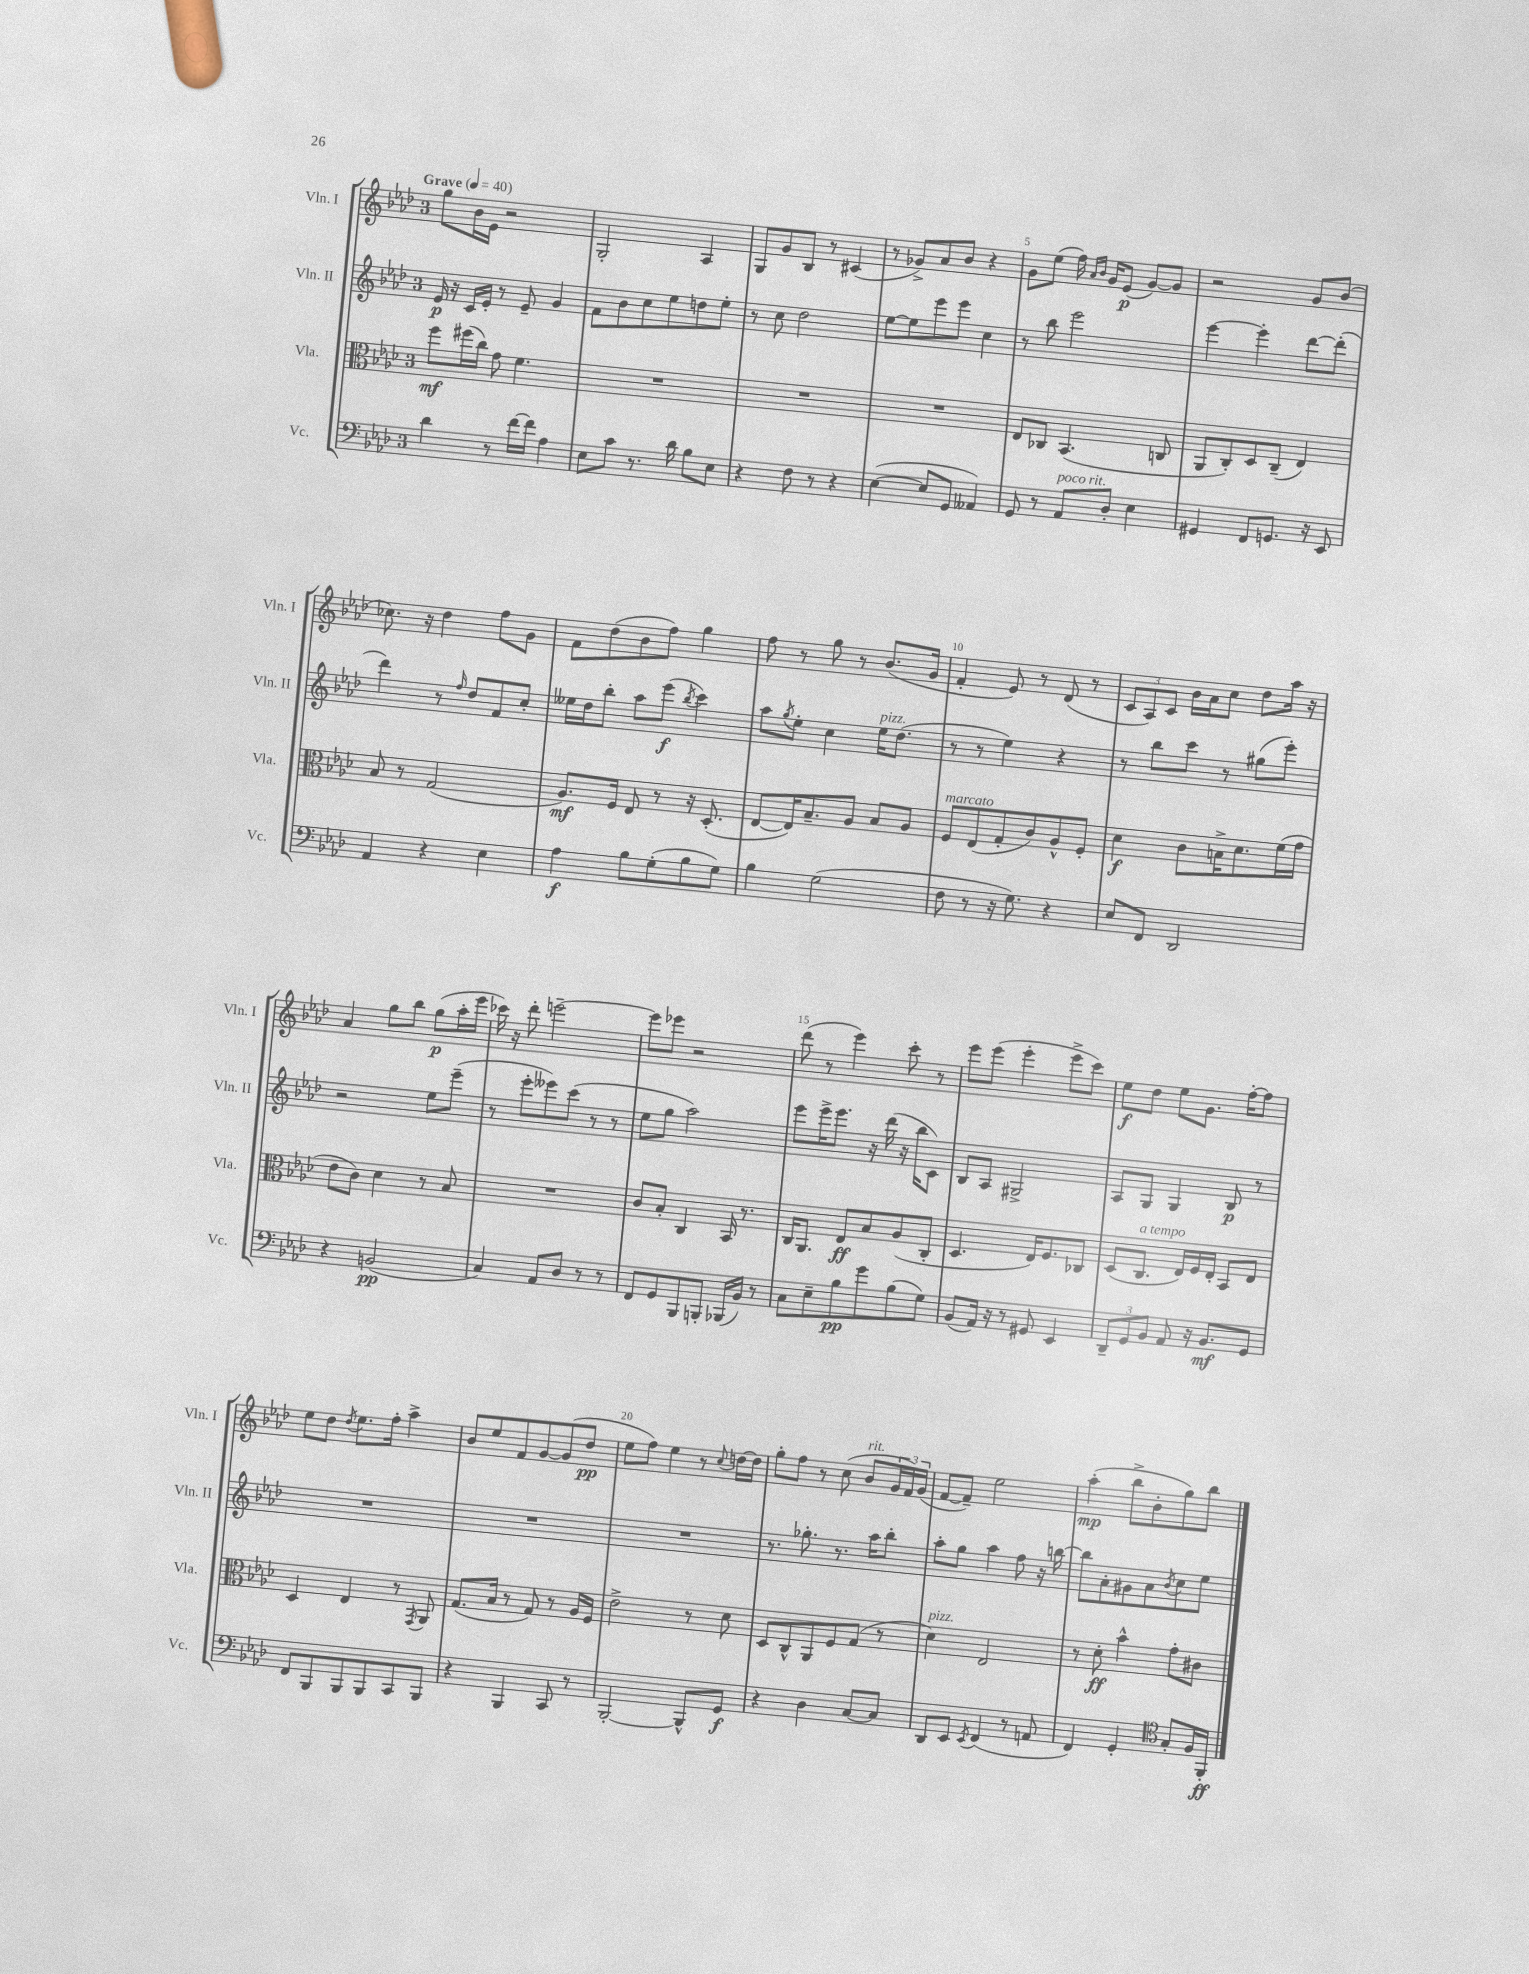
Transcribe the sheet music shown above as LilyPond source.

<<
\new StaffGroup <<
\new Staff = "s0" \with { instrumentName = "Vln. I" shortInstrumentName = "Vln. I" } {
    \clef treble \key aes \major \once \override Staff.TimeSignature.style = #'single-digit \time 3/4 \tempo "Grave" 4 = 40
    g''8 bes'16 ees'16 r2 |
    g2-. aes4 |
    g8 g'8 bes8 r8 cis'4( |
    r8 ges'8->) aes'8 bes'8 r4 |
    g'8 ees''8( f''16) \grace { aes'16 bes'16 } g'16 ees'8\p( g'8~) g'8 |
    r2 g'8 bes'8( |
    ces''8.) r16 des''4 f''8 g'8 |
    f'8 des''8( bes'8 f''8) g''4 |
    f''8 r8 g''8 r8 bes'8.( g'16 |
    f'4-. ees'8) r8 des'8( r8 |
    \tuplet 3/2 { c'8 aes8) c'8 } bes'16 aes'16 c''8 des''8 aes''16 r16 |
    aes'4 g''8 bes''8 g''8\p( aes''16-. ees'''16 |
    ces'''16) r16 des'''8-. e'''2~-- |
    e'''8 ees'''8 r2 |
    des'''8( r8 ees'''4) c'''8-. r8 |
    ees'''8 ees'''8( ees'''4-. ees'''8-> c'''8) |
    ees''8\f des''8 ees''8 g'8. f''16~-. f''8 |
    ees''8 des''8 \acciaccatura { des''8 } ees''8. f''16-. aes''4-> |
    bes'8 ees''8 f'8 g'8~ g'8( des''8\pp |
    ees''8 f''8) ees''4 r8 \appoggiatura { c''8 } d''16~ d''16 |
    g''8-. f''8 r8 c''8( bes'8^\markup { \italic "rit." } \tuplet 3/2 { g'16 f'16) g'16( } |
    f'8~ f'8--) ees''2 |
    aes''4-.\mp( bes''8-> bes'8-. g''8) bes''8 \bar "|." |
}
\new Staff = "s1" \with { instrumentName = "Vln. II" shortInstrumentName = "Vln. II" } {
    \clef treble \key aes \major \once \override Staff.TimeSignature.style = #'single-digit \time 3/4
    ees'16\p r16 c'16 ees'16-. r8 ees'8-- g'4 |
    f'8 bes'8 c''8 ees''8 d''8 ees''8-. |
    r8 c''8 des''2 |
    ees''8~ ees''8 ees'''8 ees'''8 c''4 |
    r8 bes''8 ees'''2 |
    ees'''4~ ees'''4-. des'''8~ des'''8-.( |
    des'''4) r8 \grace { f''16 } des''8 f'8 c''8-. |
    eeses''16 des''16 bes''8-. aes''8 ees'''8\f( \acciaccatura { bes''8 } c'''4) |
    aes''8 \acciaccatura { g''8 } ees''8-. c''4 ees''16^\markup { \italic "pizz." } des''8.( |
    r8 r8 ees''4) r4 |
    r8 bes''8 c'''8 r8 gis''8( ees'''8-.) |
    r2 ees''8 ees'''8--( |
    r8 ees'''8-. eeses'''8) c'''8( r8 r8 |
    ees''8 g''8 aes''2) |
    ees'''8 ees'''16-> ees'''8. r16 des'''16( r16 bes''16 c'8) |
    bes8 aes8 gis2-> |
    aes8 g8 g4 bes8\p r8 |
    R2. |
    R2. |
    R2. |
    r8. ges''8.-. r8. aes''16 bes''8-. |
    aes''8-. g''8 aes''4 f''8 r16 b''16~ |
    b''8 aes'8-. gis'8 aes'8 \acciaccatura { bes'8 } c''8 ees''8 \bar "|." |
}
\new Staff = "s2" \with { instrumentName = "Vla." shortInstrumentName = "Vla." } {
    \clef alto \key aes \major \once \override Staff.TimeSignature.style = #'single-digit \time 3/4
    f''8\mf fis''16( c''16) g'8 f'4. |
    R2. |
    R2. |
    R2. |
    ees8 ces8 bes,4.( c8 |
    aes,8 c8-.) des8 c8--( ees4) |
    bes8 r8 g2( |
    aes8.\mf) f16 ees8 r8 r16 des8.-.( |
    ees8~ ees16) bes8.-- aes8 bes8 aes8 |
    f8^\markup { \italic "marcato" } ees8( g8-. c'8) aes8-^ f8-. |
    des'4\f c'8 b16-> des'8. f'16( g'16 |
    ees'8 c'8) des'4 r8 bes8 |
    R2. |
    c'8 bes8-. c4 bes,16 r8. |
    c16 aes,8. ees8\ff bes8 aes8( c8-. |
    des4. ees16) f8. ces8 |
    des8( c8.^\markup { \italic "a tempo" } ees16) f16 ees16-. bes,8 ees8 |
    des4 ees4 r8 \acciaccatura { g,8 } aes,8 |
    g8.( bes16 r8 g8) r8 aes16 f16 |
    ees'2-> r8 des'8 |
    des8 c8-^ aes,8 f8 g8( r8 |
    des'4^\markup { \italic "pizz." }) ees2 |
    r8 des'8-.\ff bes'4-^ g'8-. cis'8 \bar "|." |
}
\new Staff = "s3" \with { instrumentName = "Vc." shortInstrumentName = "Vc." } {
    \clef bass \key aes \major \once \override Staff.TimeSignature.style = #'single-digit \time 3/4
    des'4 r8 f'16~ f'16 aes4 |
    ees8 c'8 r8. des'16 bes8 ees8 |
    r4 f8 r8 r4 |
    ees4~( ees8 g,8 aeses,4) |
    g,8 r8 aes,8^\markup { \italic "poco rit." } des8-. ees4 |
    gis,4 f,8 g,8. r16 ees,8 |
    aes,4 r4 ees4 |
    aes4\f bes8 g8-.( bes8 g8) |
    bes4 g2( |
    f8 r8 r16 g8.) r4 |
    ees8 f,8 des,2 |
    r4 b,2\pp( |
    c4) aes,8 des8 r8 r8 |
    f,8 g,8 bes,,8 b,,8-. bes,,16( bes,16) r8 |
    c8 ees8-- bes8\pp g'8 bes8( g8) |
    bes,8( aes,16) r16 r8 gis,8 ees,4 |
    \tuplet 3/2 { des,8-- g,8 bes,8 } aes,8 r16 bes,8.\mf g,8 |
    f,8 bes,,8 bes,,8 bes,,8 c,8 bes,,8 |
    r4 bes,,4 c,8 r8 |
    bes,,2~-. bes,,8-^ g,8\f |
    r4 des4 c8~ c8 |
    des,8 ees,8 \acciaccatura { ees,8 } f,4( r8 a,8 |
    f,4) g,4-. \clef tenor g8-. f16 f,16-.\ff \bar "|." |
}
>>
>>
\layout { \context { \Score \override BarNumber.break-visibility = ##(#f #t #t) barNumberVisibility = #(every-nth-bar-number-visible 5) } }
